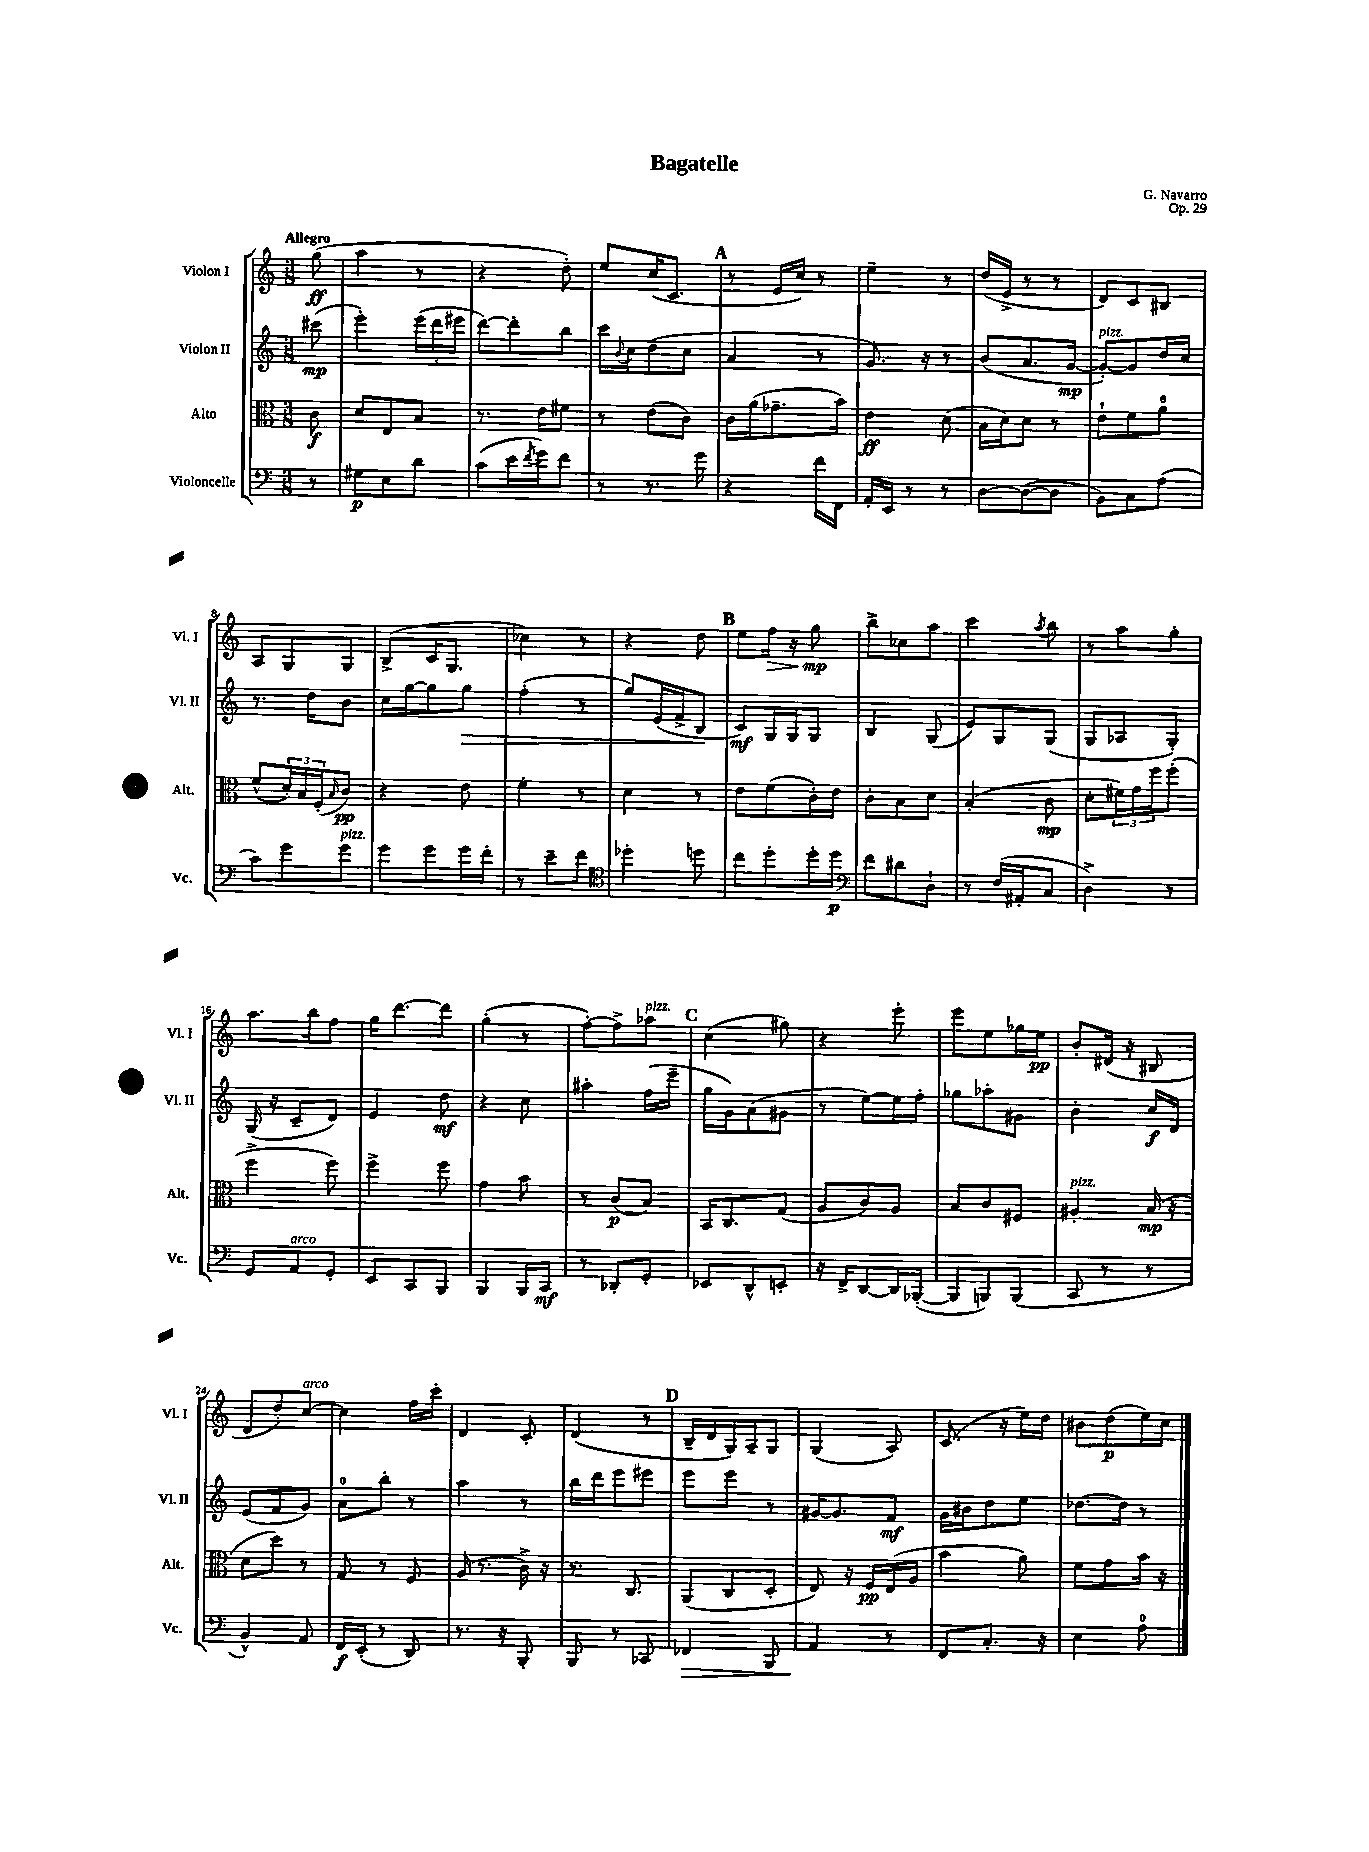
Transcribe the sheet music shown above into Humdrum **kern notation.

**kern	**kern	**kern	**kern
*staff4	*staff3	*staff2	*staff1
*clefF4	*clefC3	*clefG2	*clefG2
*k[]	*k[]	*k[]	*k[]
*M3/8	*M3/8	*M3/8	*M3/8
8r	8c\	(8ccc#\	(8gg\
=	=	=	=
8G#\L	8d/L	4eee'\)	4aa\
8E\	8E/	.	.
8d\J	8B/J	(24eee\LL	8r
.	.	24ddd\	.
.	.	24eee#\JJ	.
=	=	=	=
(8c\L	8.r	[8ddd\L)	4r
16e\L	.	8ddd'\]	.
8qf/	.	.	.
16g\J)	16e\LK	.	.
8f\J	8f#\J	8bb\J	8dd'\)
=	=	=	=
8r	8r	16ccc\LL	8ee/L
.	.	8qqb/	.
.	.	16cc\J	.
8.r	(8e\L	(8dd\	(16cc/K
.	.	.	8.c/J
.	8c\J)	8cc\J	.
16g\	.	.	.
=	=	=	=
4r	16c\LL	4a/	8r
.	(16a\J	.	.
.	8.g-~\	.	16e/LL
.	.	.	16cc/JJ)
16f\LL	.	8r	8r
16FF\JJ	16b\Jk)	.	.
=	=	=	=
16AA'/LL	4e\	8.g/)	4ee~\
16EE/JJ	.	.	.
8r	.	.	.
.	.	16r	.
8r	(8d\	8r	8r
=	=	=	=
[8D\L	16B\LL	(8b/L	(16dd/LL
.	16d\J)	.	16e^/JJ
(8D\_	8d\J	8.a/	8r
8D\]J	8r	.	8r
.	.	[16g/Jk	.
=	=	=	=
8BB\L)	8e`\L	8g'/_L)	8d/L)
8C\	8f\	8g/]	8c/
(8A\J	8a\J	16dd/L	8B#/J
.	.	16cc/JJ	.
=	=	=	=
8c\L)	(8f^^/L	8.r	8A/L
8g\	24d'/L)	.	8G/
.	24B/	.	.
.	.	16dd\LK	.
.	(24F'/J	.	.
.	16qqB/	.	.
8g\J	8c/J)	8b\J	8G/J
=	=	=	=
8g\L	4r	16cc\LL	(8B^/L
.	.	[16gg\J	.
8g\	.	8gg\]	16c/K
.	.	.	8.G/J
16g\L	8e\	8gg\J	.
16f'\JJ	.	.	.
=	=	=	=
8r	4f'\	(4ff'\	4cc-\)
8e~\L	.	.	.
8f\J	8r	8r	8r
=	=	=	=
*clefC4	*	*	*
4dd-'\	4d\	8gg/L)	4r
.	.	(16e/L	.
.	.	16f^/J	.
8dd\	8r	8B/J	8dd\
=	=	=	=
8cc\L	8e\L	8c/L)	8ee\L
8dd'\	(8f\	16G/L	16ff\Jk
.	.	16G/J	16r
16dd'\L	16c'\L)	8G/J	8gg\
16dd\JJ	16e\JJ	.	.
=	=	=	=
*clefF4	*	*	*
8f\L	8c'\L	4B/	8bb^\L
8d#\	8B\	.	8cc-\
8D`\J	8d\J	(8G/	8aa\J
=	=	=	=
8r	(4B'/	8e/L)	4ccc\
(16F/LL	.	8G/	.
16AA#'/J	.	.	.
.	.	.	8qaa/
8C/J	8c\	(8G/J	8bb\
=	=	=	=
4D^\)	8d'\L	8G/L	8r
.	24f#\L)	8A-/	8aa\L
.	24g\	.	.
.	24ff\J	.	.
8r	(8ff'\J	8G'/J)	8gg'\J
=	=	=	=
8GG/L	4ff^\	(16G/	8.aa\L
.	.	16r	.
8AA/	.	8c~/L	.
.	.	.	16bb\k
8GG'/J	8ff\)	8d/J)	8ff\J
=	=	=	=
8EE/L	4ff^\	4e/	16gg\LK
.	.	.	[8.ddd\
8CC/	.	.	.
8BBB/J	8ff\	8dd\	8ddd\]J
=	=	=	=
4BBB/	4g\	4r	(4gg'\
16BBB/LL	8b\	8cc\	8r
16CC/JJ	.	.	.
=	=	=	=
8r	8r	4aa#'\	[8ff'\L)
8DD-'/L	(8c/L	.	8ff^\]
8GG'/J	8B/J)	(16ff\LL	8aa-\J
.	.	16eee~\JJ	.
=	=	=	=
8EE-/L	16BB/LK	16gg\LL	(4cc\
.	8.C/	16g\J)	.
8DD^^/	.	(8a\	.
8EE'/J	(8G/J	8g#\J	8gg#\)
=	=	=	=
16r	8A/L	8r	4r
16FF^/LK	.	.	.
[8DD/	8c/)	[8ee\L)	.
16DD/]L	8A/J	16ee\]L	8eee'\
([16BBB-'/JJ	.	16ff'\JJ	.
=	=	=	=
8BBB-/]L	8B/L	8gg-\L	8eee\L
8BBB/)	8c/	8aa-'\	8ee\
(8BBB/J	8F#/J	8g#\J	16gg-\L
.	.	.	16ee\JJ
=	=	=	=
8CC/	4A#'/	4b'\	8b'/L
8r	.	.	(16d#/Jk
.	.	.	16r
8r	(16B/	16cc/LL	8B#/
.	16r	16d/JJ	.
=	=	=	=
4BB^^/)	8d\L	(8e/L	8d/L
.	8dd\J)	8f/	8dd'/)
8AA/	8r	8g/J)	[8cc/J
=	=	=	=
16FF/LL	8G/	8a\L	4cc\]
(16EE'/JJ	.	.	.
8r	8r	8bb'\J	.
8DD/)	8F/	8r	16ff\LL
.	.	.	16ccc'\JJ
=	=	=	=
8.r	(16A/	4aa\	4d/
.	8.r	.	.
16r	.	.	.
8BBB'/	16c^\)	8r	8c'/
.	16r	.	.
=	=	=	=
8BBB/	8.r	16bb\LL	(4d/
.	.	16ddd\J	.
8r	.	8eee\	.
.	8.C/	.	.
8CC-/	.	8eee#\J	8r
=	=	=	=
4FF-/	(8AA/L	8eee\L	16B~/LL
.	.	.	16d/
.	8C/	8eee\J	16G/)
.	.	.	16A~/J
8BBB/	8D'/J	8r	8G/J
=	=	=	=
4AA/	8E/)	[16g#/LK	(4G/
.	.	8.g#/]	.
.	16r	.	.
.	16F/LL	.	.
8r	(16E/	8f/J	8A/)
.	16A/JJ	.	.
=	=	=	=
8FF/L	4b\	16g\LL	(8.c/
.	.	16b#\J	.
8.C'/J	.	8dd\	.
.	.	.	16r
.	8a\)	8ee\J	16ee\LL)
16r	.	.	16dd\JJ
=	=	=	=
4E\	8f\L	[8.dd-\L	8b#\L
.	8g\	.	(8dd\
.	.	16dd-\]Jk	.
8A\	16b\Jk	8r	16ee\L)
.	16r	.	16cc\JJ
==	==	==	==
*-	*-	*-	*-
